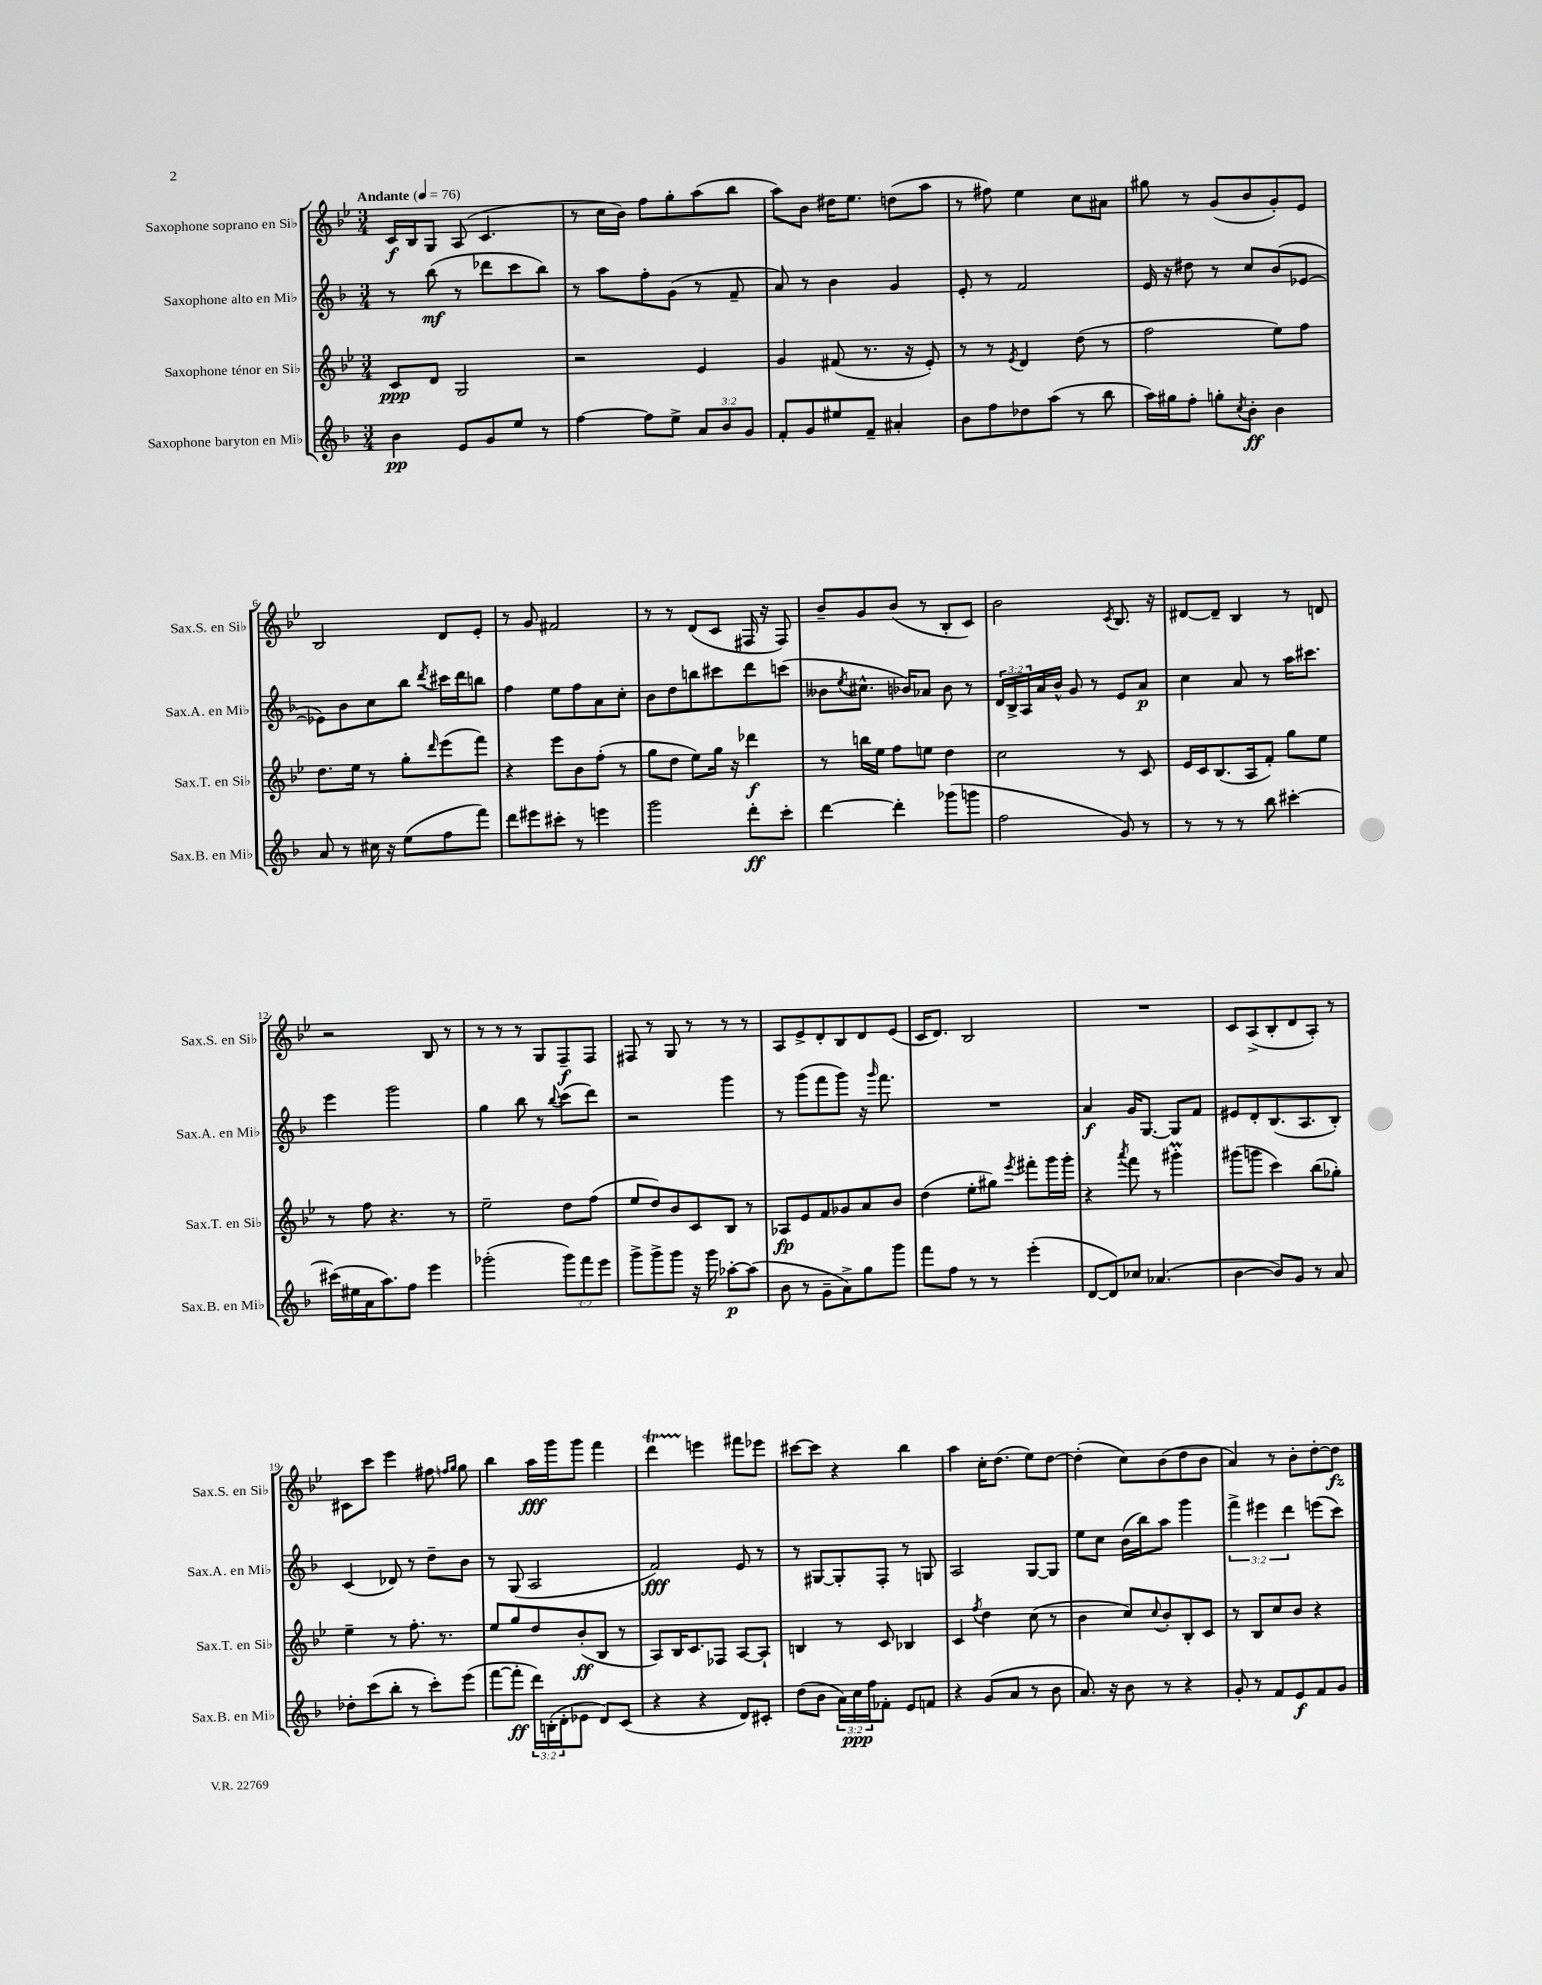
<<
\new StaffGroup <<
\new Staff = "s0" \with { instrumentName = "Saxophone soprano en Sib" shortInstrumentName = "Sax.S. en Sib" } {
    \clef treble \key bes \major \numericTimeSignature \time 3/4 \tempo "Andante" 4 = 76
    c'16\f bes16 g8 a8( c'4. |
    r8 c''16 bes'16) f''8 g''8-. a''8( bes''8 |
    a''8) bes'8 dis''16 ees''8. d''8( a''8 |
    r8 fis''8) ees''4 c''8 ais'8 |
    gis''8 r8 g'8( bes'8 g'8-.) ees'8 |
    bes2 d'8 ees'8-. |
    r8 g'8 fis'2 |
    r8 r8 d'8( c'8 fis16 r16 fis8) |
    bes'8-- g'8 bes'8( r8 bes8-. c'8) |
    bes'2 \acciaccatura { c'8 } bes8. r16 |
    dis'8~ dis'8-- bes4 r8 d'8 |
    r2 bes8 r8 |
    r8 r8 r8 g8 f8--\f f8 |
    fis8 r8 g8 r8 r8 r8 |
    a8 ees'8-> d'8-. bes8 d'8 ees'8( |
    c'16 d'8.) bes2 |
    R2. |
    c'8 a8->( bes8-. d'8 a8-.) r8 |
    cis'8 c'''8 ees'''4 fis''8 \grace { f''16 g''16 } g''8 |
    bes''4 a''16\fff g'''16 g'''8 f'''4 |
    d'''4\startTrillSpan e'''4\stopTrillSpan fis'''8 ees'''8 |
    cis'''8~ cis'''8 r4 bes''4 |
    a''4 c''16-. d''8.( ees''8) d''8~ |
    d''4-.( c''8) bes'8( d''8 bes'8 |
    a'4) r8 bes'8-. d''8~-. d''8\fz \bar "|." |
}
\new Staff = "s1" \with { instrumentName = "Saxophone alto en Mib" shortInstrumentName = "Sax.A. en Mib" } {
    \clef treble \key f \major \numericTimeSignature \time 3/4 \override Staff.TupletNumber.text = #tuplet-number::calc-fraction-text
    r8 bes''8\mf( r8 des'''8 c'''8 bes''8) |
    r8 a''8 f''8-. g'8( r8 f'8-- |
    a'8) r8 bes'4 g'4 |
    e'8-. r8 f'2 |
    e'16 r16 dis''8 r8 c''8 bes'8( ees'8~ |
    ees'8) bes'8 c''8 bes''8 \acciaccatura { d'''8 } cis'''16 d'''16 b''8 |
    f''4 e''8 f''8 a'8 c''8-. |
    bes'8 d''8 b''8 cis'''8 d'''8 c'''8( |
    beses'8 \acciaccatura { e''8 } cis''8.-^ bes'16) aes'8 bes'8 r8 |
    \tuplet 3/2 { d'16 bes16-> a16 } a'16 bes'16-^ g'8 r8 e'8 a'8\p |
    c''4 a'8 r8 a''16 cis'''8. |
    e'''4 g'''2 |
    g''4 bes''8 r8 \appoggiatura { bes''8 } c'''8( d'''8) |
    r2 g'''4 |
    r8 g'''8( f'''8 g'''8) r16 \grace { g'''16 } f'''8. |
    R2. |
    a'4\f g'16 g8.~ g8 f'8 |
    eis'8 d'8-. bes8.( a8. bes8-.) |
    c'4( des'8) r8 d''8-- bes'8 |
    r8 g8( a2 |
    f'2\fff) e'8 r8 |
    r8 gis8~ gis8-. f8-. r8 g8 |
    a2 g8~ g8 |
    e''8 c''8 bes'16( bes''16) a''8 g'''4 |
    \tuplet 3/2 { f'''4-> eis'''4 d'''4 } e'''8( c'''8) \bar "|." |
}
\new Staff = "s2" \with { instrumentName = "Saxophone ténor en Sib" shortInstrumentName = "Sax.T. en Sib" } {
    \clef treble \key bes \major \numericTimeSignature \time 3/4
    c'8\ppp d'8 g2 |
    r2 ees'4 |
    g'4 fis'8( r8. r16 ees'8-.) |
    r8 r8 \acciaccatura { ees'8 } d'4 d''8( r8 |
    f''2 ees''8) f''8 |
    d''8. ees''16 r8 g''8-. \grace { d'''16 } ees'''8( f'''8) |
    r4 ees'''8 bes'8 f''8-.( r8 |
    g''8 d''8 ees''8) g''16 r16 des'''4\f |
    r8 b''16 ees''16 f''8 e''8 d''4 |
    c''2 r8 c'8 |
    ees'16 c'16 bes8.( a16 f'8-.) g''8 ees''8 |
    r8 f''8 r4. r8 |
    ees''2-- d''8 f''8( |
    ees''8 d''8) bes'8 c'8 bes8 r8 |
    aes8\fp ees'8 f'8 ges'8 a'8 bes'8 |
    d''4( ees''8-. gis''8) \acciaccatura { ees'''8 } fis'''8-. g'''16 g'''16-. |
    r4 \acciaccatura { a'''8 } f'''8 r8 gis'''4-.\prall |
    gis'''8( g'''8 c'''4) bes''8( ges''8-.) |
    ees''4-- r8 f''8.-. r8. |
    ees''8 g''8 d''8 bes'8-.\ff( bes8 r8 |
    a8) bes16 c'8. fes8 a8~ a8-! |
    b4 r8 c'8 bes4 |
    c'4 \acciaccatura { f''8 } d''4 c''8( r8 |
    bes'4 c''8) \appoggiatura { c''8 } bes'8-. bes8-. c'8 |
    r8 bes8 c''8 bes'8 r4 \bar "|." |
}
\new Staff = "s3" \with { instrumentName = "Saxophone baryton en Mib" shortInstrumentName = "Sax.B. en Mib" } {
    \clef treble \key f \major \numericTimeSignature \time 3/4 \override Staff.TupletNumber.text = #tuplet-number::calc-fraction-text
    bes'4\pp e'8 g'8 e''8 r8 |
    f''4~ f''8 e''8-> \tuplet 3/2 { a'8 bes'8 g'8 } |
    f'8-. g'8 eis''8 f'8-- ais'4-. |
    bes'8 f''8 des''8 a''8( r8 bes''8 |
    a''16) gis''16 f''8-. g''8-. \acciaccatura { c''8 } bes'8-.\ff bes'4 |
    a'8 r8 cis''16 r16 e''8( f''8 f'''8) |
    d'''8 eis'''8 cis'''8-. r8 e'''4 |
    g'''2 d'''8-.\ff c'''8-. |
    d'''4~ d'''4-. ges'''8( g'''8 |
    f''2 g'8) r8 |
    r8 r8 r8 bes''8 cis'''4~-. |
    cis'''16( eis''16 a'16 a''8.) f''8 e'''4 |
    ges'''2-.( \tuplet 3/2 { ges'''8) f'''8 e'''8 } |
    g'''8-> g'''8-> g'''8 r16 g'''16 aes''8~-.\p aes''8( |
    bes'8 r8 g'8-- a'8->) g''8 g'''8 |
    f'''8 f''8 r8 r8 e'''4-.( |
    d'8~ d'8) ces''8 aes'4.( |
    bes'4~ bes'8) g'8 r8 a'8 |
    des''8-. c'''8( bes''8-. r8 c'''8-.) e'''8( |
    f'''8~ f'''8-.\ff \tuplet 3/2 { d'''16) b16-.( d'16-. } ees'8 d'8) c'8( |
    r4 r4 d'8) cis'8-. |
    d''8( bes'8 \tuplet 3/2 { a'16) c''16\ppp f''16 } fes'8-. e'8 f'8 |
    r4 g'8( a'8 r8 bes'8 |
    a'8.) r16 bes'8 r8 r4 |
    g'8-. r8 f'8 e'8\f f'8 g'8 \bar "|." |
}
>>
>>
